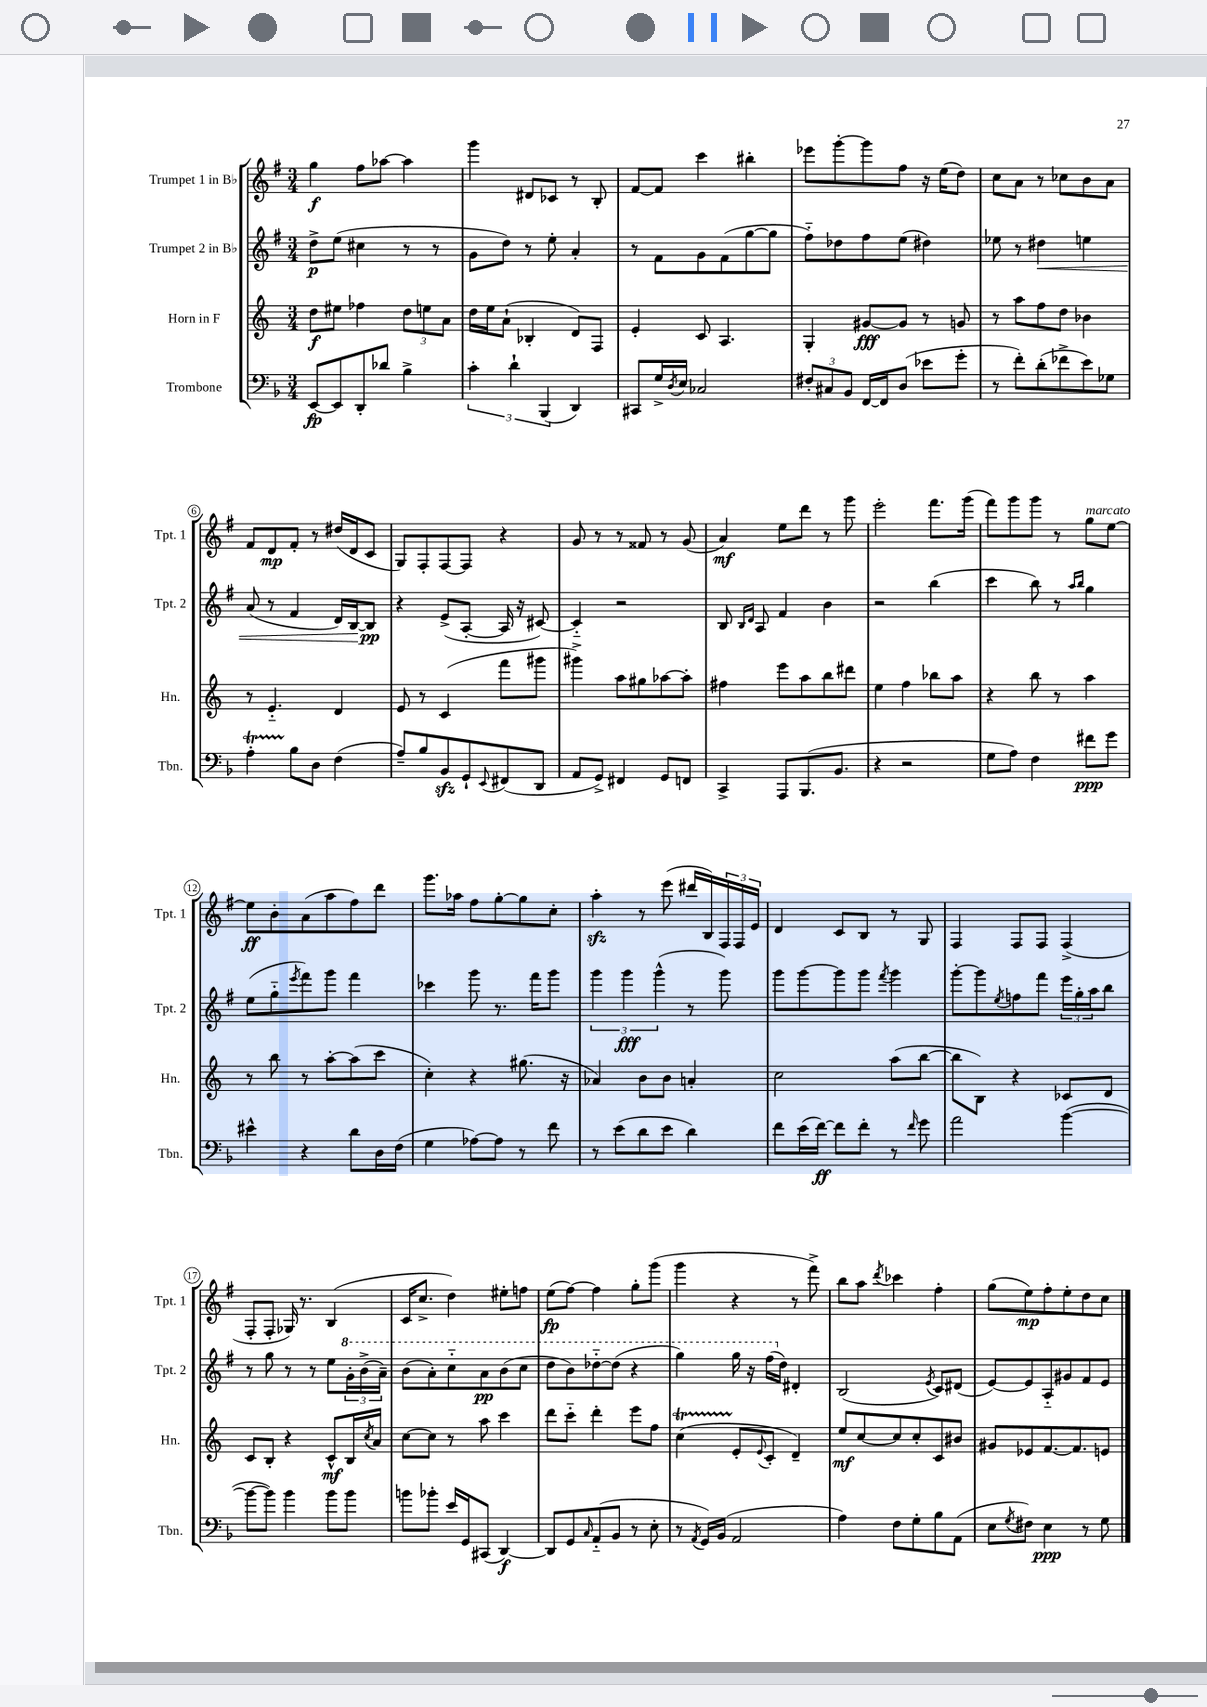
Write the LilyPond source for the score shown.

<<
\new StaffGroup <<
\new Staff = "s0" \with { instrumentName = "Trumpet 1 in Bb" shortInstrumentName = "Tpt. 1" } {
    \clef treble \key g \major \numericTimeSignature \time 3/4
    g''4\f fis''8 aes''8~ aes''4 |
    g'''4 dis'8 ces'8 r8 b8-. |
    fis'8~ fis'8 c'''4 bis''4-. |
    ees'''8 g'''8~-. g'''8 fis''8 r16 e''16( d''8) |
    c''8 a'8 r8 ces''8 b'8 a'8 |
    fis'8 d'8\mp fis'8-. r8 dis''16( d'16 c'8 |
    g8) fis8-. fis8~ fis8 r4 |
    g'8 r8 r8 fisis'8 r8 g'8( |
    a'4\mf) e''8 d'''8 r8 g'''8 |
    e'''2-. fis'''8. g'''16( |
    fis'''8) g'''8 g'''8 r8 g''8^\markup { \italic "marcato" } e''8~ |
    e''8\ff b'8-. a'8( a''8 fis''8) d'''8 |
    g'''8. aes''16 fis''8 g''8~-. g''8 c''8-. |
    a''4-.\sfz r8 e'''8( dis'''16 b16) \tuplet 3/2 { fis16 fis16 e'16 } |
    d'4 c'8 b8 r8 g8 |
    fis4 fis8 fis8 fis4->( |
    fis8-. fis8-. ges16) r8. b4( |
    c'16 c''8.-> d''4) eis''8-. f''8 |
    e''8\fp( fis''8~) fis''4 g''8-. g'''8( |
    g'''4 r4 r8 fis'''8->) |
    b''8 a''8 \acciaccatura { d'''8 } ces'''4 fis''4-. |
    g''8( e''8\mp) fis''8-. e''8-. d''8 c''8 \bar "|." |
}
\new Staff = "s1" \with { instrumentName = "Trumpet 2 in Bb" shortInstrumentName = "Tpt. 2" } {
    \clef treble \key g \major \numericTimeSignature \time 3/4
    d''8->\p e''8( cis''4 r8 r8 |
    g'8 d''8) r8 e''8-. a'4-. |
    r8 fis'8 g'8 fis'8( g''8~ g''8 |
    fis''8-_) des''8 fis''8 e''8( dis''4) |
    ees''8 r8 dis''4\< e''4 |
    a'8( r8 fis'4 d'16) b16~\! b8\pp |
    r4 e'8->( a8~-. a16 r16 cis'8~) |
    cis'4-_ r2 |
    b8 \grace { b16 d'16 } a8 fis'4 b'4 |
    r2 b''4( |
    c'''4 b''8) r8 \grace { a''16 b''16 } g''4 |
    e''8( g''8-_ \acciaccatura { e'''8 } fis'''8) g'''8 fis'''4 |
    ces'''4 g'''8 r8. fis'''16 g'''8 |
    \tuplet 3/2 { g'''4 g'''4\fff g'''4-^( } r8 g'''8) |
    g'''8 g'''8~ g'''8 g'''8 \acciaccatura { fis'''8 } g'''4 |
    g'''8~-. g'''8 \acciaccatura { e''8 } f''8 fis'''8 \tuplet 3/2 { e'''16 g''16-. a''16 } b''8 |
    r8 g''8 r8 r8 e''8 \tuplet 3/2 { \ottava #1 g''16-. b''16->( a''16--) } |
    b''8( a''8-.) c'''8-_ a''8\pp b''8( c'''8 |
    d'''8 b''8) des'''8~-_ des'''8( r4 |
    g'''4) g'''16 r16 fis'''16( \ottava #0 d''16) dis'4-. |
    b2( \acciaccatura { e'8 } c'8) dis'8( |
    e'8~) e'8 a8-_ gis'8 fis'8 e'8 \bar "|." |
}
\new Staff = "s2" \with { instrumentName = "Horn in F" shortInstrumentName = "Hn." } {
    \clef treble \key c \major \numericTimeSignature \time 3/4
    d''8\f eis''8 fes''4 \tuplet 3/2 { d''8 e''8 a'8 } |
    d''16 e''16 a'8-!( bes4-. d'8) f8 |
    e'4-. c'8 a4. |
    g4-. gis'8~\fff gis'8 r8 g'8 |
    r8 a''8 f''8 d''8 bes'4 |
    r8 e'4.-_ d'4 |
    e'8 r8 c'4( f'''8 gis'''8 |
    gis'''4->) a''8 gis''8 aes''8~ aes''8-. |
    fis''4 e'''8 a''8 b''8 dis'''8 |
    e''4 f''4 bes''8 a''8 |
    r4 b''8 r8 a''4 |
    r8 b''8 r8 a''8~-. a''8( c'''8 |
    c''4-.) r4 gis''8.( r16 |
    aes'4) b'8 b'8 a'4-. |
    c''2 a''8( b''8~ |
    b''8 b8) r4 ces'8 d'8 |
    c'8 b8-. r4 c'8-^\mf b16 \acciaccatura { c''8 } a'16 |
    c''8~ c''8 r8 a''8 c'''4 |
    d'''8 c'''8-_ d'''4-. e'''8 f''8 |
    c''4\startTrillSpan( e'8-.\stopTrillSpan \appoggiatura { e'8 } c'8-. d'4--) |
    e''8\mf c''8~ c''8 c''8-. c'8 bis'8 |
    gis'8 ees'8 f'8.~ f'8. e'8 \bar "|." |
}
\new Staff = "s3" \with { instrumentName = "Trombone" shortInstrumentName = "Tbn." } {
    \clef bass \key f \major \numericTimeSignature \time 3/4
    e,8~\fp e,8 d,8-. des'8 bes4-> |
    \tuplet 3/2 { c'4-. d'4-! bes,,4( } d,4) |
    cis,8 g16-> \acciaccatura { d8 } e16 ces2 |
    \tuplet 3/2 { fis8-. cis8 bes,8 } f,16~ f,16 d8( ees'8 g'8-. |
    r8 f'8-.) d'8-.( fes'8-> e'8) ges8 |
    a4-.\startTrillSpan bes8\stopTrillSpan d8 f4( |
    a8--) bes8 bes,8\sfz g,8-! \appoggiatura { e,8 } fis,8( d,8 |
    a,8 g,8->) fis,4 g,8 f,8 |
    c,4-> a,,8 bes,,8.( bes,8. |
    r4 r2 |
    g8 a8) f4 fis'8\ppp g'8 |
    eis'4-^ r4 d'8 d16 f16( |
    g4 aes8~) aes8 r8 f'8 |
    r8 e'8( d'8 e'8 d'4) |
    f'8 e'16( f'16~\ff) f'8 f'8-. r8 \grace { f'16 } g'8 |
    a'2 bes'4~( |
    bes'8~ bes'8) bes'4 bes'8 bes'8 |
    b'8 bes'8-. e'16 g,16 cis,8( d,4~\f) |
    d,8 g,8 \grace { c16 } a,8-_( bes,8 r8 e8-. |
    r8 \acciaccatura { a,8 } g,16) bes,16( a,2 |
    a4) f8 g8-. bes8 a,8( |
    e8 \acciaccatura { g8 } fis8) e4\ppp r8 g8 \bar "|." |
}
>>
>>
\layout { \context { \Score \override BarNumber.stencil = #(make-stencil-circler 0.1 0.3 ly:text-interface::print) } }
